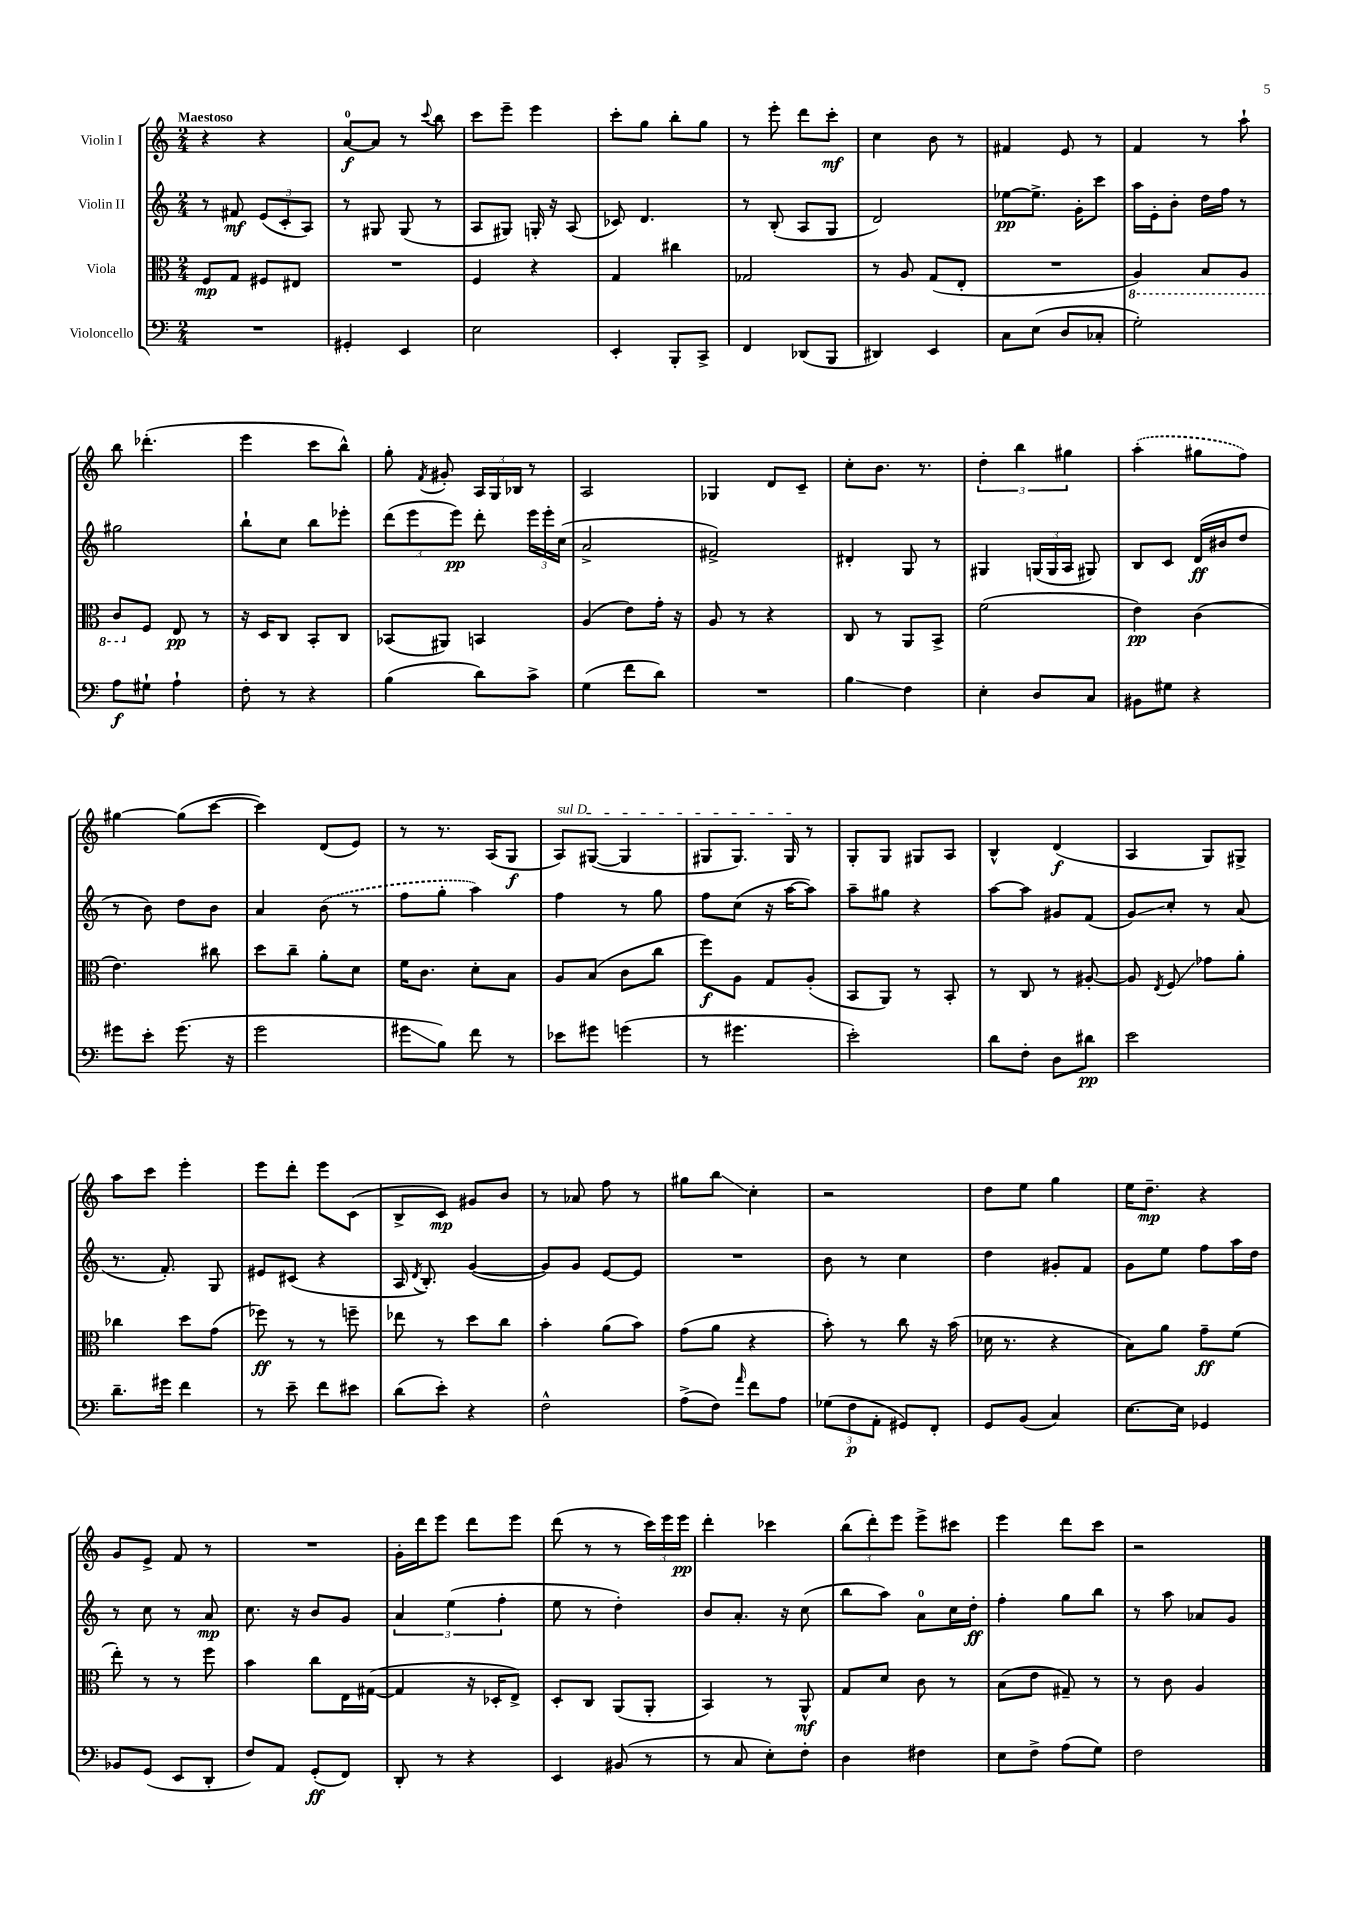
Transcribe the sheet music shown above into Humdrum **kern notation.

**kern	**kern	**kern	**kern
*staff4	*staff3	*staff2	*staff1
*clefF4	*clefC3	*clefG2	*clefG2
*k[]	*k[]	*k[]	*k[]
*M2/4	*M2/4	*M2/4	*M2/4
2r	8F	8r	4r
.	8G	8f#	.
.	8F#	(12e	4r
.	.	12c'	.
.	8E#	.	.
.	.	12A)	.
=	=	=	=
4GG#'	2r	8r	[8a
.	.	8G#	8a]
4EE	.	(8G#	8r
.	.	.	8qqccc
.	.	8r	8bb
=	=	=	=
2E	4F	8A	8ccc
.	.	8G#)	8eee~
.	4r	16G'	4eee
.	.	16r	.
.	.	(8A	.
=	=	=	=
4EE'	4G	8c-)	8ccc'
.	.	4.d	8gg
8BBB'	4cc#	.	8bb'
8CC^	.	.	8gg
=	=	=	=
4FF	2G-	8r	8r
.	.	(8B'	8eee'
(8DD-	.	8A	8ddd
8BBB	.	8G	8ccc'
=	=	=	=
4DD#)	8r	2d)	4cc
.	8A	.	.
4EE	(8G	.	8b
.	8E'	.	8r
=	=	=	=
8C	2r	[8ee-	4f#
(8E	.	8.ee-^]	.
8D	.	.	8e
.	.	16g'	.
8C-'	.	8ccc	8r
=	=	=	=
2G')	4AA)	16aa	4f
.	.	16e'	.
.	.	8b'	.
.	8BB	16dd	8r
.	.	16ff	.
.	8AA	8r	8aa`
=	=	=	=
8A	8C	2gg#	8bb
8G#`	8F	.	(4.ddd-'
4A`	8E	.	.
.	8r	.	.
=	=	=	=
8F'	16r	8bb`	4eee
.	16D	.	.
8r	8C	8cc	.
4r	8BB'	8bb	8ccc
.	8C	8eee-'	8bb^^)
=	=	=	=
(4B	(8BB-	(12ddd	8gg'
.	.	12eee	.
.	.	.	8qf
.	8AA#)	.	8g#'
.	.	12eee)	.
8d)	4BB	8ddd'	24A
.	.	.	24G
.	.	.	24B-
8c^	.	24eee	8r
.	.	24eee'	.
.	.	(24cc	.
=	=	=	=
(4G	(4A	2a^	2A
8f	8e)	.	.
8d)	16g'	.	.
.	16r	.	.
=	=	=	=
2r	8A	2f#^)	4G-
.	8r	.	.
.	4r	.	8d
.	.	.	8c~
=	=	=	=
4B	8C	4d#'	8cc'
.	8r	.	8.b
4F	8AA	8G	.
.	.	.	8.r
.	8BB^	8r	.
=	=	=	=
4E'	(2f	4G#	6dd'
.	.	.	6bb
8D	.	(24G	.
.	.	24G	.
.	.	24A	6gg#
8C	.	8G#)	.
=	=	=	=
8BB#	4e)	8B	(4aa'
8G#	.	8c	.
4r	(4c	(16d	8gg#
.	.	16b#	.
.	.	8dd	8ff)
=	=	=	=
8g#	4.e)	8r	[4gg#
8e'	.	8b)	.
(8.g#	.	8dd	(8gg#]
.	8cc#	8b	[8ccc
16r	.	.	.
=	=	=	=
2g	8dd	4a	4ccc])
.	8cc~	.	.
.	8a'	(8b	(8d
.	8d	8r	8e)
=	=	=	=
8g#	16f	8ff	8r
.	8.c	.	.
8B)	.	8gg'	8.r
8f	8d'	4aa)	.
.	.	.	(16A
8r	8B	.	8G
=	=	=	=
8e-	8A	4ff	8A)
8g#	(8B	.	([8G#
(4g	8c	8r	4G#]
.	8cc	8gg	.
=	=	=	=
8r	8ff)	8ff	8G#
4.g#	8A	(8cc	8.G#)
.	8G	16r	.
.	.	[16aa	16G#
.	(8A'	8aa])	8r
=	=	=	=
2e')	8BB	8aa~	8G'
.	8AA)	8gg#	8G
.	8r	4r	8G#
.	8BB'	.	8A
=	=	=	=
8d	8r	[8aa	4B^^
8F'	8C	8aa]	.
8D	8r	8g#	(4d
8d#	[8A#'	(8f	.
=	=	=	=
2e	8A#]	8g)	4A
.	8qE	.	.
.	8F	8cc'	.
.	8g-	8r	8G)
.	8a'	(8a	8G#^
=	=	=	=
8.d~	4cc-	8.r	8aa
.	.	.	8ccc
16g#	.	8.f')	.
4f	8dd	.	4eee'
.	(8g	8G	.
=	=	=	=
8r	8ff-)	8e#	8eee
8e~	8r	(8c#	8ddd'
8f	8r	4r	8eee
8e#	8ff~	.	(8c
=	=	=	=
(8d	8ee-	16A	8B^
.	.	8qd	.
.	.	8.B')	.
8e')	8r	.	8c)
4r	8dd	([4g	8g#
.	8cc	.	8b
=	=	=	=
2F^^	4b'	8g])	8r
.	.	8g	8a-
.	(8a	[8e	8ff
.	8b)	8e]	8r
=	=	=	=
(8A^	(8g	2r	8gg#
8F)	8a	.	8bb
16qqa	.	.	.
8f	4r	.	4cc'
8A	.	.	.
=	=	=	=
(12G-	8b')	8b	2r
12F	.	.	.
.	8r	8r	.
12AA'	.	.	.
8GG#)	8cc	4cc	.
8FF'	16r	.	.
.	(16b	.	.
=	=	=	=
8GG	16d-	4dd	8dd
.	8.r	.	.
(8BB	.	.	8ee
4C)	4r	8g#'	4gg
.	.	8f	.
=	=	=	=
[8.E	8B)	8g	16ee
.	.	.	8.dd~
.	8a	8ee	.
16E]	.	.	.
4GG-	8g~	8ff	4r
.	(8f	16aa	.
.	.	16dd	.
=	=	=	=
8BB-	8ee')	8r	8g
(8GG	8r	8cc	8e^
8EE	8r	8r	8f
8DD'	8ff	8a	8r
=	=	=	=
8F)	4b	8.cc	2r
8AA	.	.	.
.	.	16r	.
(8GG'	8cc	8b	.
8FF)	16E	8g	.
.	([16G#	.	.
=	=	=	=
8DD'	4G#]	6a	16g'
.	.	.	16ddd
8r	.	.	8eee
.	.	(6ee	.
4r	16r	.	8ddd
.	16D-'	.	.
.	.	6ff'	.
.	8E^)	.	8eee
=	=	=	=
4EE	8D'	8ee	(8ddd
.	8C	8r	8r
(8BB#	(8AA	4dd')	8r
8r	8AA'	.	24ccc)
.	.	.	24eee
.	.	.	24eee
=	=	=	=
8r	4BB)	8b	4ddd'
8C	.	8.a'	.
8E')	8r	.	4ccc-
.	.	16r	.
8F'	8AA^^	(8cc	.
=	=	=	=
4D	8G	8bb	(12bb
.	.	.	12ddd')
.	8d	8aa)	.
.	.	.	12eee
4F#	8c	8a	8eee^
.	8r	16cc	8ccc#
.	.	16dd'	.
=	=	=	=
8E	(8B	4ff'	4eee
8F^	8e	.	.
(8A	8G#~)	8gg	8ddd
8G)	8r	8bb	8ccc
=	=	=	=
2F	8r	8r	2r
.	8c	8aa	.
.	4A	8a-	.
.	.	8g	.
==	==	==	==
*-	*-	*-	*-
